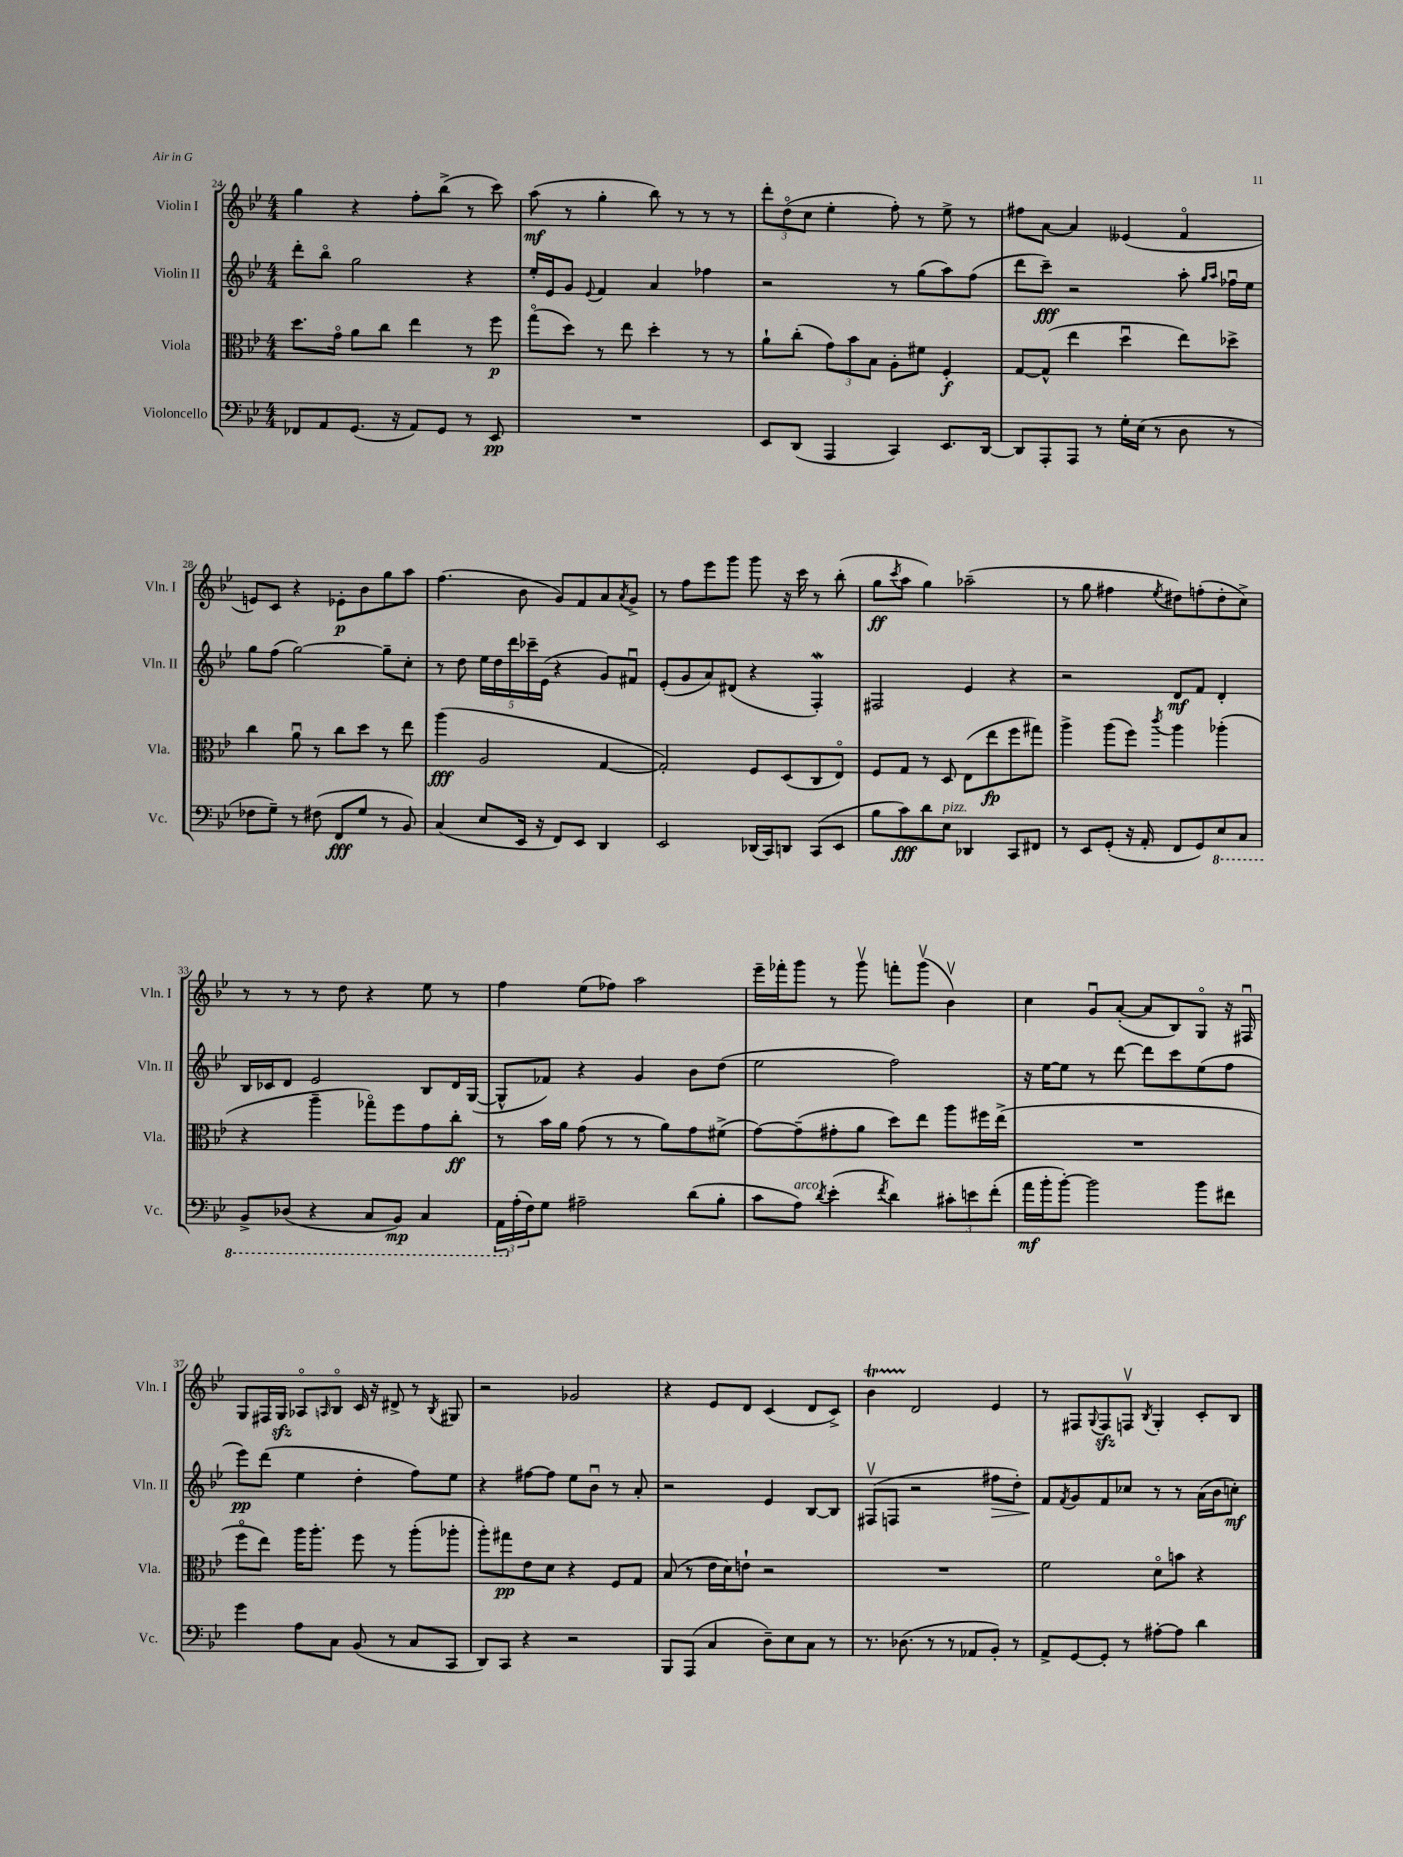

**kern	**dynam	**kern	**dynam	**kern	**dynam	**kern	**dynam
*part4	*part4	*part3	*part3	*part2	*part2	*part1	*part1
*staff4	*staff4	*staff3	*staff3	*staff2	*staff2	*staff1	*staff1
*I"Violoncello	*	*I"Viola	*	*I"Violin II	*	*I"Violin I	*
*I'Vc.	*	*I'Vla.	*	*I'Vln. II	*	*I'Vln. I	*
*clefF4	*	*clefC3	*	*clefG2	*	*clefG2	*
*k[b-e-]	*	*k[b-e-]	*	*k[b-e-]	*	*k[b-e-]	*
*M4/4	*	*M4/4	*	*M4/4	*	*M4/4	*
=24	=24	=24	=24	=24	=24	=24	=24
8FF-X/L	.	8.dd\L	.	8ddd'\L	.	4gg\	.
8AA/	.	.	.	8bb-\J	.	.	.
.	.	16g\Jk	.	.	.	.	.
(8.GG/J	.	8a\L	.	2gg\	.	4r	.
.	.	8cc\J	.	.	.	.	.
16r	.	.	.	.	.	.	.
8AA/L)	.	4ee-\	.	.	.	8ff'\L	.
8GG/J	.	.	.	.	.	(8bb-^\J	.
8r	.	8r	.	4r	.	8r	.
8EE-/	pp	8ff\	p	.	.	8ccc\)	.
=25	=25	=25	=25	=25	=25	=25	=25
1r	.	(8gg\L	.	16ee-'/LL	.	(8aa\	mf
.	.	.	.	16e-/J	.	.	.
.	.	8dd\J)	.	8g/J	.	8r	.
.	.	.	.	8qqe-/	.	.	.
.	.	8r	.	4f/	.	4gg'\	.
.	.	8ee-\	.	.	.	.	.
.	.	4dd'\	.	4a/	.	8bb-\)	.
.	.	.	.	.	.	8r	.
.	.	8r	.	4ff-X\	.	8r	.
.	.	8r	.	.	.	8r	.
=26	=26	=26	=26	=26	=26	=26	=26
8EE-/L	.	8a`\L	.	2r	.	12ddd'\L	.
.	.	.	.	.	.	(12dd\	.
(8DD/J	.	(8cc'\J	.	.	.	.	.
.	.	.	.	.	.	12cc\J	.
4AAA/	.	12g\L)	.	.	.	4ee-'\	.
.	.	12b-\	.	.	.	.	.
.	.	12B-\J	.	.	.	.	.
4CC/)	.	8A'\L	.	8r	.	8ff'\)	.
.	.	8f#X\J	.	(8gg\L	.	8r	.
8.EE-/L	.	4F'/	f	8aa\)	.	8ee-^\	.
.	.	.	.	(8ff\J	.	8r	.
[16DD/Jk	.	.	.	.	.	.	.
=27	=27	=27	=27	=27	=27	=27	=27
8DD/L]	.	[8G/L	.	8ddd\L	.	8ff#X\L	.
8AAA'/	.	(8G^^/J]	.	8ccc~\J)	fff	[8a\J	.
8AAA/J	.	4ee-\	.	2r	.	4a/]	.
8r	.	.	.	.	.	.	.
16G'\LL	.	4ddu\	.	.	.	(4e--X/	.
(16E-\JJ	.	.	.	.	.	.	.
8r	.	.	.	.	.	.	.
8D\	.	8ee-\L)	.	8aa'\	.	4f/	.
.	.	.	.	16qqgg/LL	.	.	.
.	.	.	.	16qqaa/JJ	.	.	.
8r	.	8dd-X^\J	.	16ff-Xu\LL	.	.	.
.	.	.	.	16ee-\JJ	.	.	.
!!LO:LB:g=z
=28	=28	=28	=28	=28	=28	=28	=28
8F-X\L	.	4cc\	.	8gg\L	.	8en/L)	.
8G~\J)	.	.	.	(8ff\J	.	8c/J	.
8r	.	8au\	.	[2gg\)	.	4r	.
(8F#X\	.	8r	.	.	.	.	.
8FF/L	fff	8cc\L	.	.	.	8e-X'\L	p
8G/J	.	8dd\J	.	.	.	8b-\	.
8r	.	8r	.	8gg~\L]	.	8gg\	.
8BB-/)	.	8ee-\	.	8cc'\J	.	8aa\J	.
=29	=29	=29	=29	=29	=29	=29	=29
(4C/	.	(4aa\	fff	8r	.	(4.ff\	.
.	.	.	.	8dd\	.	.	.
8E-/L	.	2A/	.	20ee-\LL	.	.	.
.	.	.	.	20dd\	.	.	.
.	.	.	.	20ddd\	.	.	.
16EE-/Jk	.	.	.	.	.	8b-\	.
.	.	.	.	20ccc-X~\	.	.	.
16r	.	.	.	.	.	.	.
.	.	.	.	(20e-\JJ	.	.	.
8FF/L)	.	.	.	4r	.	8g/L)	.
8EE-/J	.	.	.	.	.	8f/	.
4DD/	.	[4G/	.	8g/L)	.	8a/	.
.	.	.	.	.	.	8qa/	.
.	.	.	.	8f#Xu/J	.	8g^/J	.
=30	=30	=30	=30	=30	=30	=30	=30
2EE-/	.	2G'/])	.	(8e-'/L	.	8r	.
.	.	.	.	8g/	.	8ff\L	.
.	.	.	.	8a/)	.	8eee-\	.
.	.	.	.	(8d#X/J	.	8ggg\J	.
(16DD-X/LL	.	8F/L	.	4r	.	8ggg\	.
16CC/J)	.	.	.	.	.	.	.
8DDn/J	.	(8D/	.	.	.	16r	.
.	.	.	.	.	.	16ccc\	.
(8CC/L	.	8C/	.	4FW'/)	.	8r	.
8EE-/J	.	8E-/J)	.	.	.	(8bb-'\	.
=31	=31	=31	=31	=31	=31	=31	=31
8B-\L	.	8F/L	.	2F#X/	.	8gg\L	ff
.	.	.	.	.	.	8qccc/	.
8c\)	fff	8G/J	.	.	.	8aa\J	.
8d\	.	8r	.	.	.	4gg\)	.
!LO:TX:a:i:t=pizz.	!	!	!	!	!	!	!
8E-\J	.	8D/	.	.	.	.	.
4DD-X/	.	(8E-\L	.	4e-/	.	(2aa-X~\	.
.	.	8ee-\	fp	.	.	.	.
8CC/L	.	8ff\	.	4r	.	.	.
8FF#X/J	.	8gg#X\J)	.	.	.	.	.
=32	=32	=32	=32	=32	=32	=32	=32
8r	.	4aa^\	.	2r	.	8r	.
8EE-/L	.	.	.	.	.	8gg\	.
(8GG'/J	.	(8aa\L	.	.	.	4ff#X\	.
16r	.	8ff\J)	.	.	.	.	.
16AA'/	.	.	.	.	.	.	.
.	.	8qccc/	.	.	.	8qee-/	.
8FF/L	.	4aa\	.	8d/L	mf	8dd#X\L)	.
8GG/)	.	.	.	8f/J	.	(8ffn'\	.
*8ba	*	*	*	*	*	*	*
8EE-/	.	(4aa-X'\	.	4d'/	.	8dd#'\	.
8CC/J	.	.	.	.	.	8cc^\J)	.
!!LO:LB:g=z
=33	=33	=33	=33	=33	=33	=33	=33
8BBB-^/L	.	4r	.	16B-/LL	.	8r	.
.	.	.	.	16c-X/J	.	.	.
(8DD-X/J	.	.	.	8d/J	.	8r	.
4r	.	4aa~\	.	2e-/	.	8r	.
.	.	.	.	.	.	8dd\	.
8CC/L	.	8gg-X\L)	.	.	.	4r	.
8BBB-/J)	mp	8ff\	.	.	.	.	.
4CC/	.	8g\	.	8B-/L	.	8ee-\	.
.	.	8cc'\J	ff	16d/L	.	8r	.
.	.	.	.	([16G/JJ	.	.	.
=34	=34	=34	=34	=34	=34	=34	=34
24AAA\LL	.	8r	.	8G^^/L]	.	4ff\	.
*X8ba	*	*	*	*	*	*	*
(24A'\	.	.	.	.	.	.	.
24F\J)	.	.	.	.	.	.	.
8G\J	.	16b-\LL	.	8f-X/J)	.	.	.
.	.	16a\JJ	.	.	.	.	.
2A#X~\	.	(8g\	.	4r	.	(8ee-\L	.
.	.	8r	.	.	.	8ff-X\J)	.
.	.	8r	.	4g/	.	2aa\	.
.	.	8a\L)	.	.	.	.	.
(8d\L	.	8g\	.	8b-\L	.	.	.
8B-'\J	.	(8f#X^\J	.	(8dd\J	.	.	.
=35	=35	=35	=35	=35	=35	=35	=35
8c\L	.	[8g\L)	.	2ee-\	.	16eee-~\LL	.
.	.	.	.	.	.	16fff-X'\J	.
!LO:TX:a:i:t=arco	!	!	!	!	!	!	!
8A\J)	.	(8g~\]	.	.	.	8ggg\J	.
8qd/	.	.	.	.	.	.	.
(4e-'\	.	8g#X'\	.	.	.	8r	.
.	.	8a\J	.	.	.	8gggv\	.
8qf/	.	.	.	.	.	.	.
4d\)	.	8dd\L)	.	2ff\)	.	8fffn'\L	.
.	.	8ee-\J	.	.	.	(8gggv\J	.
12c#X'\L	.	8aa\L	.	.	.	4b-v\)	.
12en\	.	.	.	.	.	.	.
.	.	16ff#X\L	.	.	.	.	.
(12f'\J	.	.	.	.	.	.	.
.	.	(16ee-^\JJ	.	.	.	.	.
=36	=36	=36	=36	=36	=36	=36	=36
16a\LL	mf	1r	.	16r	.	4cc\	.
16b-'\J	.	.	.	[16ee-\KL	.	.	.
[8b-'\J)	.	.	.	8ee-\J]	.	.	.
2b-\]	.	.	.	8r	.	8gu/L	.
.	.	.	.	[8ddd\	.	([8a'/J	.
.	.	.	.	8ddd\L]	.	8a/L]	.
.	.	.	.	8ccc\	.	8B-/)	.
8b-\L	.	.	.	(8ee-\	.	8G/J	.
8f#X\J	.	.	.	8ff\J	.	16r	.
.	.	.	.	.	.	16F#Xu/	.
!!LO:LB:g=z
=37	=37	=37	=37	=37	=37	=37	=37
4g\	.	8ff\L	.	8eee-\L)	pp	8G/L	.
.	.	8ee-\J)	.	(8ddd\J	.	16F#X/L	.
.	.	.	.	.	.	16Gzz/JJ	.
8A\L	.	16aa\KL	.	4ee-\	.	8A-X/L	.
.	.	8.aa'\J	.	.	.	.	.
.	.	.	.	.	.	16qqAn/	.
8C\J	.	.	.	.	.	8B-/J	.
(8BB-/	.	8ff\	.	4dd'\	.	16c/	.
.	.	.	.	.	.	16r	.
8r	.	8r	.	.	.	8d#X^/	.
8C/L	.	(8aa'\L	.	8ff\L)	.	8r	.
.	.	.	.	.	.	8qB-/	.
8CC/J	.	8aa-X'\J	.	8ee-\J	.	8G#X/	.
=38	=38	=38	=38	=38	=38	=38	=38
8DD/L)	.	8aa'\L)	.	4r	.	2r	.
8CC/J	.	8gg#X\	pp	.	.	.	.
4r	.	8e-\	.	[8ff#X\L	.	.	.
.	.	8d\J	.	8ff#\J]	.	.	.
2r	.	4r	.	8ee-\L	.	2g-X/	.
.	.	.	.	8b-u\J	.	.	.
.	.	8F/L	.	8r	.	.	.
.	.	8G/J	.	8a'/	.	.	.
=39	=39	=39	=39	=39	=39	=39	=39
8BBB-/L	.	(8B-/	.	2r	.	4r	.
(8AAA/J	.	8r	.	.	.	.	.
4C/	.	16e-\LL	.	.	.	8e-/L	.
.	.	16d\J)	.	.	.	.	.
.	.	8en`\J	.	.	.	8d/J	.
8D~\L)	.	2r	.	4e-/	.	(4c/	.
8E-\	.	.	.	.	.	.	.
8C\J	.	.	.	[8B-/L	.	8d/L	.
8r	.	.	.	8B-/J]	.	8c^/J)	.
=40	=40	=40	=40	=40	=40	=40	=40
8.r	.	1r	.	(8F#Xv/L	.	4b-T\	.
.	.	.	.	8Fn/J	.	.	.
(8.D-X\	.	.	.	.	.	.	.
.	.	.	.	2r	.	2d/	.
8r	.	.	.	.	.	.	.
8r	.	.	.	.	.	.	.
8AA-X/L	.	.	.	.	.	.	.
!	!	!	!	!	!LO:HP:b	!	!
8BB-'/J)	.	.	.	8ff#X\L	>	4e-/	.
8r	.	.	.	8dd'\J)	.	.	.
=41	=41	=41	=41	=41	=41	=41	=41
8AA^/L	.	2f\	.	8f/L	.	8r	.
.	.	.	.	8qf/	.	.	.
[8GG/	.	.	.	8g/	]	8F#X/L	.
.	.	.	.	.	.	8qqG/	.
8GG'/J]	.	.	.	8f/	.	8F#zz/	.
8r	.	.	.	8cc-X/J	.	8Fnv/J	.
.	.	.	.	.	.	8qB-/	.
[8A#X'\L	.	8d\L	.	8r	.	4G'/	.
8A#\J]	.	8bn\J	.	8r	.	.	.
4d\	.	4r	.	(16a\LL	.	8c'/L	.
.	.	.	.	16b-\J	.	.	.
.	.	.	.	8ccn'\J)	mf	8B-/J	.
==	==	==	==	==	==	==	==
*-	*-	*-	*-	*-	*-	*-	*-
